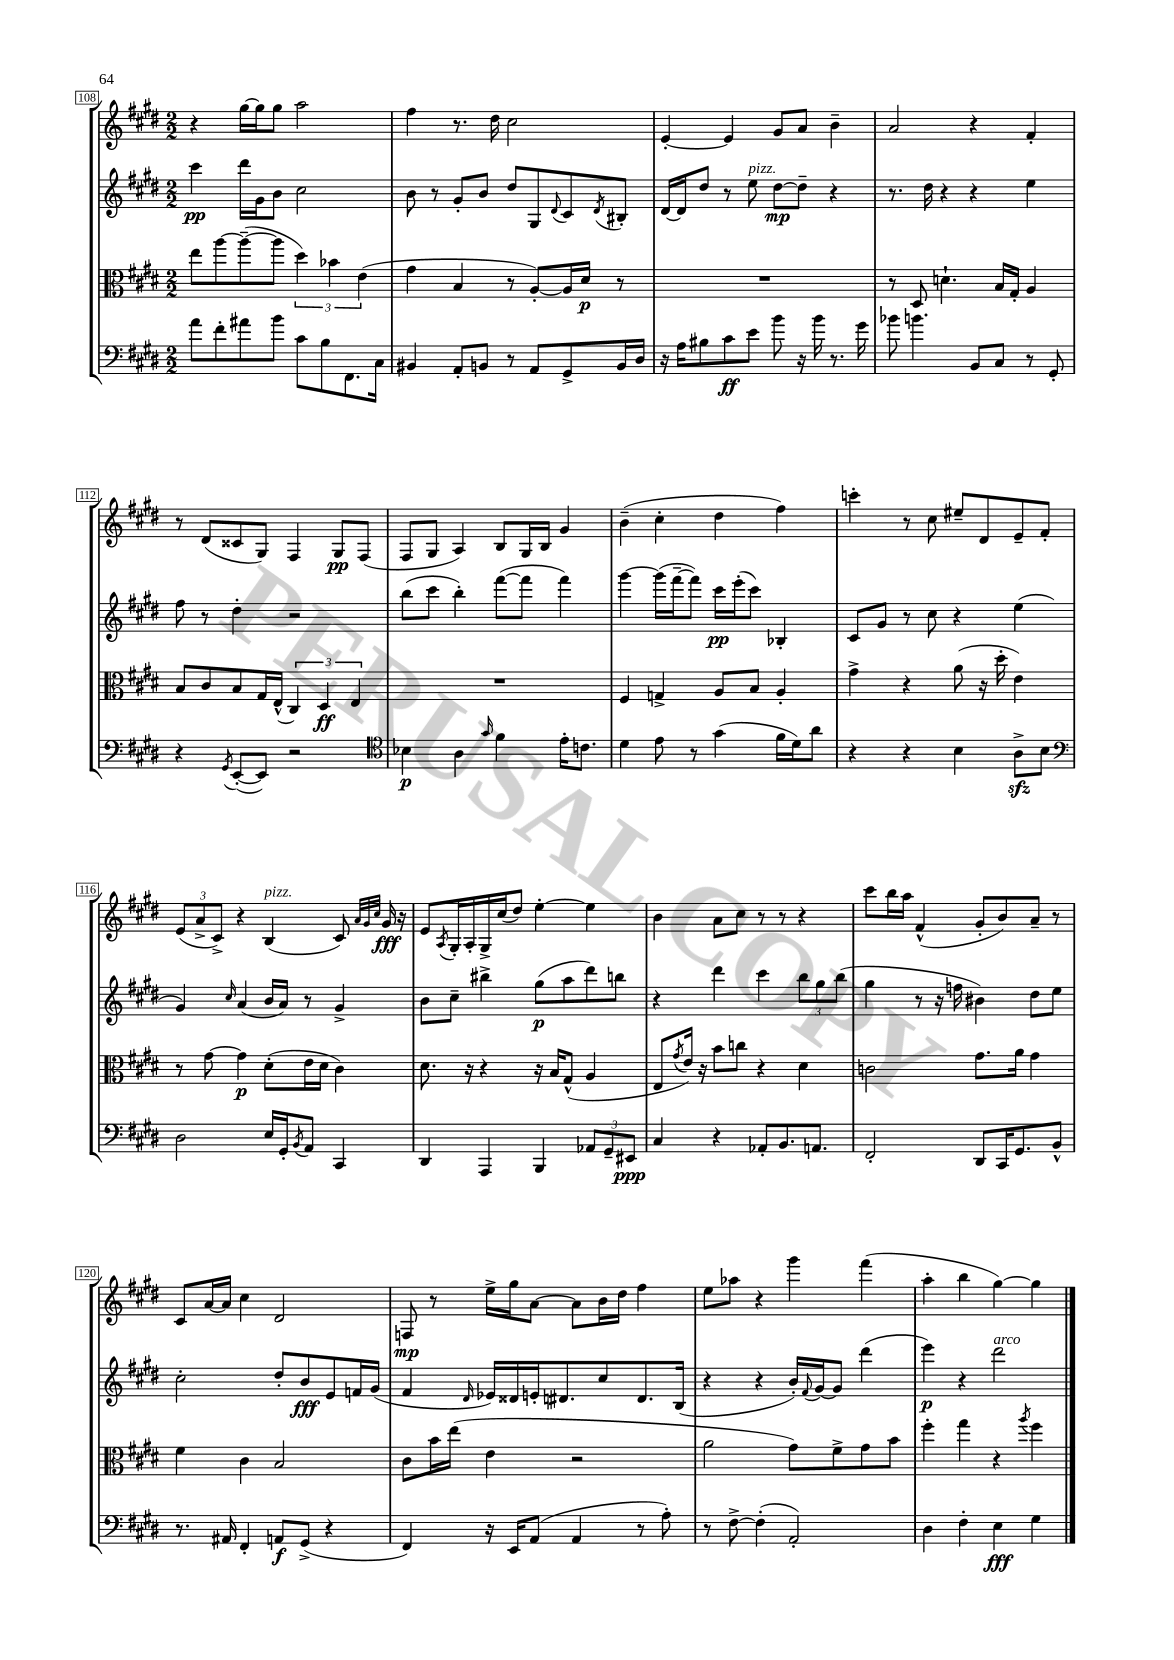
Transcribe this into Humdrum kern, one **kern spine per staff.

**kern	**dynam	**kern	**dynam	**kern	**dynam	**kern	**dynam
*part4	*part4	*part3	*part3	*part2	*part2	*part1	*part1
*staff4	*staff4	*staff3	*staff3	*staff2	*staff2	*staff1	*staff1
*clefF4	*	*clefC3	*	*clefG2	*	*clefG2	*
*k[f#c#g#d#]	*	*k[f#c#g#d#]	*	*k[f#c#g#d#]	*	*k[f#c#g#d#]	*
*M2/2	*	*M2/2	*	*M2/2	*	*M2/2	*
=108	=108	=108	=108	=108	=108	=108	=108
8a\L	.	8ee\L	.	4ccc#\	pp	4r	.
8f#'\	.	[8aa\	.	.	.	.	.
8a#X\	.	(8aa~\_	.	16ddd#\LL	.	[16gg#\LL	.
.	.	.	.	16g#\J	.	16gg#\J]	.
8b\J	.	8aa\J]	.	8b\J	.	8gg#\J	.
8c#\L	.	6dd#\)	.	2cc#\	.	2aa\	.
8B\	.	.	.	.	.	.	.
.	.	6b-X\	.	.	.	.	.
8.FF#\	.	.	.	.	.	.	.
.	.	(6e\	.	.	.	.	.
16C#\Jk	.	.	.	.	.	.	.
=109	=109	=109	=109	=109	=109	=109	=109
4BB#X/	.	4g#\	.	8b\	.	4ff#\	.
.	.	.	.	8r	.	.	.
8AA'/L	.	4B/	.	8g#'/L	.	8.r	.
8BBn/J	.	.	.	8b/J	.	.	.
.	.	.	.	.	.	16dd#\	.
8r	.	8r	.	8dd#/L	.	2cc#\	.
8AA/L	.	[8A'/L)	.	8G#/	.	.	.
.	.	.	.	8qqd#/	.	.	.
8GG#^/	.	16A/L]	.	8c#/	.	.	.
.	.	16d#/JJ	p	.	.	.	.
.	.	.	.	8qd#/	.	.	.
16BB/L	.	8r	.	8B#X'/J	.	.	.
16D#/JJ	.	.	.	.	.	.	.
=110	=110	=110	=110	=110	=110	=110	=110
16r	.	1r	.	[16d#/LL	.	[4e'/	.
16A\KL	.	.	.	16d#/J]	.	.	.
8B#X\	.	.	.	8dd#/J	.	.	.
8c#\	ff	.	.	8r	.	4e/]	.
!	!	!	!	!LO:TX:a:i:t=pizz.	!	!	!
8e\J	.	.	.	8ee\	.	.	.
8b\	.	.	.	[8dd#\L	mp	8g#/L	.
16r	.	.	.	8dd#~\J]	.	8a/J	.
16b\	.	.	.	.	.	.	.
8.r	.	.	.	4r	.	4b~\	.
16g#\	.	.	.	.	.	.	.
=111	=111	=111	=111	=111	=111	=111	=111
8b-X\	.	8r	.	8.r	.	2a/	.
4.bn\	.	8D#/	.	.	.	.	.
.	.	.	.	16dd#\	.	.	.
.	.	4.dn`\	.	4r	.	.	.
8BB/L	.	.	.	4r	.	4r	.
8C#/J	.	16B/LL	.	.	.	.	.
.	.	16G#'/JJ	.	.	.	.	.
8r	.	4A/	.	4ee\	.	4f#'/	.
8GG#'/	.	.	.	.	.	.	.
!!LO:LB:g=z
=112	=112	=112	=112	=112	=112	=112	=112
4r	.	8B/L	.	8ff#\	.	8r	.
.	.	8c#/	.	8r	.	(8d#/L	.
8qGG#/	.	.	.	.	.	.	.
([8EE'/L	.	8B/	.	4dd#'\	.	8c##X/	.
8EE/J])	.	16G#/L	.	.	.	8G#/J)	.
.	.	(16E^^/JJ	.	.	.	.	.
2r	.	6C#/)	.	2r	.	4F#/	.
.	.	6D#/	ff	.	.	.	.
.	.	.	.	.	.	8G#/L	pp
.	.	6E/	.	.	.	.	.
.	.	.	.	.	.	(8F#/J	.
=113	=113	=113	=113	=113	=113	=113	=113
*clefC4	*	*	*	*	*	*	*
4B-X\	p	1r	.	(8bb\L	.	8F#/L	.
.	.	.	.	8ccc#\J	.	8G#/J	.
4A\	.	.	.	4bb'\)	.	4A/)	.
16qqg#/	.	.	.	.	.	.	.
4f#\	.	.	.	([8fff#\L	.	8B/L	.
.	.	.	.	8fff#\J]	.	16G#/L	.
.	.	.	.	.	.	16B/JJ	.
16e'\KL	.	.	.	4fff#\)	.	4g#/	.
8.cn\J	.	.	.	.	.	.	.
=114	=114	=114	=114	=114	=114	=114	=114
4d#\	.	4F#/	.	[4ggg#\	.	(4b~\	.
8e\	.	4Gn^/	.	(16ggg#\LL]	.	4cc#'\	.
.	.	.	.	[16fff#~\J	.	.	.
8r	.	.	.	8fff#\J])	.	.	.
(4g#\	.	8A/L	.	16ccc#\LL	pp	4dd#\	.
.	.	.	.	(16eee'\J	.	.	.
.	.	8B/J	.	8ccc#\J)	.	.	.
16f#\LL	.	4A'/	.	4B-X'/	.	4ff#\)	.
16d#\J)	.	.	.	.	.	.	.
8a\J	.	.	.	.	.	.	.
=115	=115	=115	=115	=115	=115	=115	=115
4r	.	4g#^\	.	8c#/L	.	4cccn'\	.
.	.	.	.	8g#/J	.	.	.
4r	.	4r	.	8r	.	8r	.
.	.	.	.	8cc#\	.	8cc#\	.
4B\	.	(8a\	.	4r	.	8ee#X~/L	.
.	.	16r	.	.	.	8d#/	.
.	.	16dd#'\	.	.	.	.	.
8Azz^\L	.	4e\)	.	(4ee\	.	8e~/	.
8B\J	.	.	.	.	.	8f#'/J	.
!!LO:LB:g=z
=116	=116	=116	=116	=116	=116	=116	=116
*clefF4	*	*	*	*	*	*	*
2D#\	.	8r	.	4g#/)	.	(12e/L	.
.	.	.	.	.	.	12a^/	.
.	.	[8g#\	.	.	.	.	.
.	.	.	.	.	.	12c#^/J)	.
.	.	.	.	16qqcc#/	.	.	.
.	.	4g#\]	p	(4a/	.	4r	.
!	!	!	!	!	!	!LO:TX:a:i:t=pizz.	!
16E/LL	.	(8d#'\L	.	16b/LL	.	(4B/	.
16GG#'/J	.	.	.	16a/JJ)	.	.	.
8qBB/	.	.	.	.	.	.	.
8AA/J	.	16e\L	.	8r	.	.	.
.	.	16d#\JJ	.	.	.	.	.
4CC#/	.	4c#\)	.	4g#^/	.	8c#/)	.
.	.	.	.	.	.	32qqa/LLL	.
.	.	.	.	.	.	32qqg#/	.
.	.	.	.	.	.	32qqcc#/JJJ	.
.	.	.	.	.	.	16g#/	fff
.	.	.	.	.	.	16r	.
=117	=117	=117	=117	=117	=117	=117	=117
4DD#/	.	8.d#\	.	8b\L	.	8e/L	.
.	.	.	.	.	.	8qA/	.
.	.	.	.	8cc#~\J	.	16G#'/L	.
.	.	16r	.	.	.	16A'/	.
4AAA/	.	4r	.	4bb#X^\	.	16G#^/	.
.	.	.	.	.	.	(16cc#/J	.
.	.	.	.	.	.	8dd#/J)	.
4BBB/	.	16r	.	(8gg#\L	p	[4ee'\	.
.	.	16B/KL	.	.	.	.	.
.	.	(8G#^^/J	.	8aa\	.	.	.
12AA-X/L	.	4A/	.	8ddd#\)	.	4ee\]	.
12GG#~/	.	.	.	.	.	.	.
.	.	.	.	8bbn\J	.	.	.
12EE#X/J	ppp	.	.	.	.	.	.
=118	=118	=118	=118	=118	=118	=118	=118
4C#/	.	8E/L	.	4r	.	4b\	.
.	.	8qg#/	.	.	.	.	.
.	.	16e/Jk)	.	.	.	.	.
.	.	16r	.	.	.	.	.
4r	.	8b\L	.	4ddd#\	.	8a\L	.
.	.	8ccn\J	.	.	.	8cc#\J	.
8AA-X'/L	.	4r	.	4ccc#\	.	8r	.
8.BB/	.	.	.	.	.	8r	.
.	.	4d#\	.	12bb\L	.	4r	.
8.AAn/J	.	.	.	.	.	.	.
.	.	.	.	12gg#\	.	.	.
.	.	.	.	(12bb\J	.	.	.
=119	=119	=119	=119	=119	=119	=119	=119
2FF#'/	.	2cn\	.	4gg#\	.	8ccc#\L	.
.	.	.	.	.	.	16bb\L	.
.	.	.	.	.	.	16aa\JJ	.
.	.	.	.	8r	.	(4f#^^/	.
.	.	.	.	16r	.	.	.
.	.	.	.	16ffn\	.	.	.
8DD#/L	.	8.g#\L	.	4b#X\)	.	8g#'/L	.
16CC#/K	.	.	.	.	.	8b/)	.
8.GG#/	.	16a\Jk	.	.	.	.	.
.	.	4g#\	.	8dd#\L	.	8a~/J	.
8BB^^/J	.	.	.	8ee\J	.	8r	.
!!LO:LB:g=z
=120	=120	=120	=120	=120	=120	=120	=120
8.r	.	4f#\	.	2cc#'\	.	8c#/L	.
.	.	.	.	.	.	[16a/L	.
16AA#X/	.	.	.	.	.	16a/JJ]	.
4FF#'/	.	4c#\	.	.	.	4cc#\	.
8AAn/L	f	2B/	.	8dd#'/L	.	2d#/	.
(8GG#^/J	.	.	.	8b/	fff	.	.
4r	.	.	.	8e/	.	.	.
.	.	.	.	16fn/L	.	.	.
.	.	.	.	(16g#/JJ	.	.	.
=121	=121	=121	=121	=121	=121	=121	=121
4FF#/)	.	8c#\L	.	4f#/	.	8Fn/	mp
.	.	16b\L	.	.	.	8r	.
.	.	(16ee\JJ	.	.	.	.	.
.	.	.	.	16qqd#/	.	.	.
16r	.	4e\	.	16e-X/LL)	.	16ee^\LL	.
16EE/KL	.	.	.	16d##X/	.	16gg#\J	.
(8AA/J	.	.	.	16en'/J	.	[8a\J	.
.	.	.	.	8.d#X/	.	.	.
4AA/	.	2r	.	.	.	8a\L]	.
.	.	.	.	8cc#/	.	16b\L	.
.	.	.	.	.	.	16dd#\JJ	.
8r	.	.	.	8.d#/	.	4ff#\	.
8A'\)	.	.	.	.	.	.	.
.	.	.	.	(16B/Jk	.	.	.
=122	=122	=122	=122	=122	=122	=122	=122
8r	.	2a\	.	4r	.	8ee\L	.
[8F#^\	.	.	.	.	.	8aa-X\J	.
(4F#'\]	.	.	.	4r	.	4r	.
2AA'/)	.	8g#\L)	.	16b'/LL)	.	4ggg#\	.
.	.	.	.	8qqf#/	.	.	.
.	.	.	.	[16g#/J	.	.	.
.	.	8f#^\	.	8g#/J]	.	.	.
.	.	8g#\	.	(4ddd#\	.	(4fff#\	.
.	.	8b\J	.	.	.	.	.
=123	=123	=123	=123	=123	=123	=123	=123
4D#\	.	4ff#'\	.	4eee\)	p	4aa'\	.
4F#'\	.	4gg#\	.	4r	.	4bb\	.
!	!	!	!	!LO:TX:a:i:t=arco	!	!	!
4E\	fff	4r	.	2ddd#\	.	[4gg#\)	.
.	.	8qaa/	.	.	.	.	.
4G#\	.	4ff#\	.	.	.	4gg#\]	.
==	==	==	==	==	==	==	==
*-	*-	*-	*-	*-	*-	*-	*-
